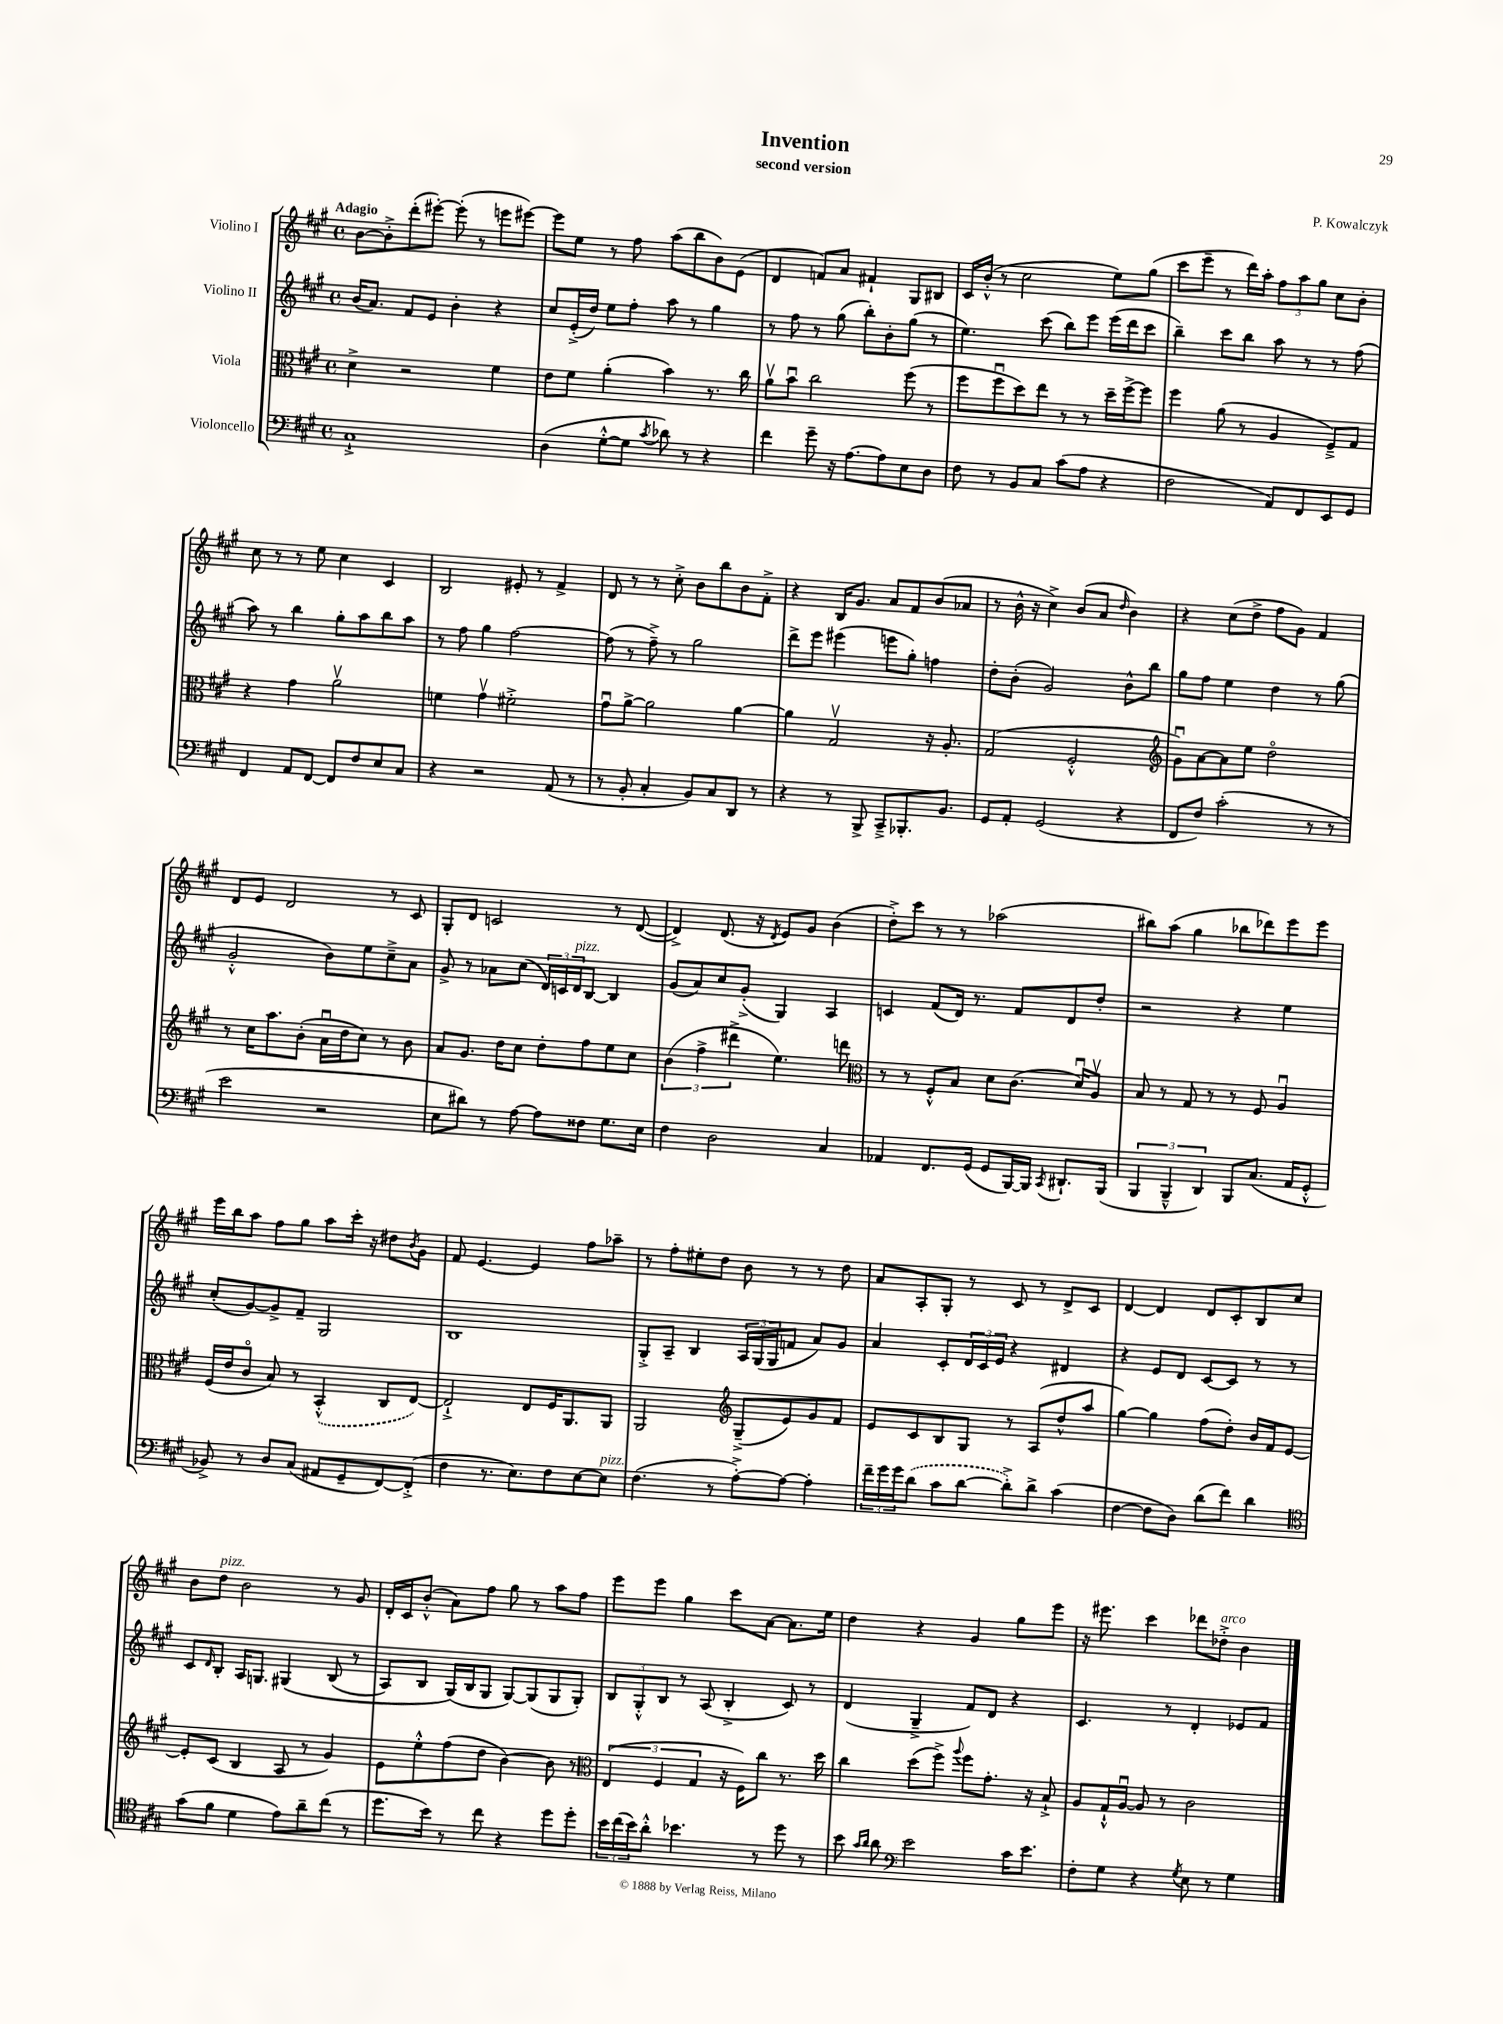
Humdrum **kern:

**kern	**kern	**kern	**kern
*staff4	*staff3	*staff2	*staff1
*clefF4	*clefC3	*clefG2	*clefG2
*k[f#c#g#]	*k[f#c#g#]	*k[f#c#g#]	*k[f#c#g#]
*M4/4	*M4/4	*M4/4	*M4/4
*met(c)	*met(c)	*met(c)	*met(c)
1C#`^	4d^\	(16b/LK	[8b\L
.	.	8.a/J)	.
.	.	.	8b'^\]
.	2r	8f#/L	(8ddd'\
.	.	8e/J	[8eee#'\J)
.	.	4b'\	(8eee#'\]
.	.	.	8r
.	4f#\	4r	8eee\L
.	.	.	[8eee#\J)
=	=	=	=
(4D\	8e\L	8cc#/L	8eee#\]L
.	8f#\J	(16e'^/L	8ee\J
.	.	16dd/JJ)	.
[8G#'^^\L	(4a'\	8ee\L	8r
8G#\]J	.	8ff#'\J	8ff#\
8qc#/	.	.	.
8d-\)	4b\)	8aa\	(8aa\L
8r	.	8r	8bb\
4r	8.r	4gg#\	8b\)
.	.	.	(8e\J
.	16cc#\	.	.
=	=	=	=
4f#\	8av\L	8r	4d/
.	8bu\J	8ff#\	.
8g#~\	2cc#\	8r	8f/L)
16r	.	(8gg#\	8a/J
[8.A\L	.	.	.
.	.	8bb'\L)	4f#`/
8A\]	.	8b'\	.
8E\	(8ff#\	(8gg#\J	8G#/L
8D\J	8r	8r	8B#/J
=	=	=	=
8F#\	8ff#\L	4.ee\)	16c#/LL
.	.	.	(16b'^^/JJ
8r	8ff#u\	.	8r
8BB/L	8dd\)	.	2cc#\
8C#/J	8ee\J	(8ccc#\	.
(8c#\L	8r	8bb\L)	.
8A\J	8r	8eee\J	.
4r	16dd~\LL	(16eee\LL	8ee\L)
.	[16ff#^\J	16ddd\J	.
.	8ff#\]J	8ccc#\J	(8gg#\J
=	=	=	=
2F#\	4ff#\	4bb~\)	8ccc#\L
.	.	.	8eee~\J
.	(8a\	8ccc#\L	8r
.	8r	8bb\J	16ddd\LL)
.	.	.	16aa'\JJ
8AA/L)	4A/	8aa\	12ff#\L
.	.	.	12aa\
8FF#/	.	8r	.
.	.	.	12gg#\J
8EE/	8F#~^/L)	8r	8cc#\L
8GG#/J	8G#/J	(8ff#\	8b'\J
=	=	=	=
4FF#/	4r	8aa\)	8cc#\
.	.	8r	8r
8AA/L	4g#\	4bb\	8r
[8FF#/J	.	.	8ee\
8FF#/]L	2av\	8gg#'\L	4cc#\
8F#/	.	8aa\	.
8E/	.	8bb\	4c#/
8C#/J	.	8aa\J	.
=	=	=	=
4r	4f\	8r	2B/
.	.	8ff#\	.
2r	4g#v\	4gg#\	.
.	2f#'^\	[2ff#\	8e#'/
.	.	.	8r
(8AA/	.	.	4f#^/
8r	.	.	.
=	=	=	=
8r	8g#u\L	(8ff#\]	8d/
8BB'/	[8a^\J	8r	8r
4C#'/	2a\]	8ff#~^\)	8r
.	.	8r	8cc#'^\
8BB/L)	.	2gg#\	8b\L
8C#/	.	.	8bb\
8DD/J	[4a\	.	8b\
8r	.	.	8f#'^\J
=	=	=	=
4r	4a\]	8ddd^\L	4r
.	.	8eee\J	.
8r	2G#v/	(4eee#\	16B/LK
.	.	.	8.g#/J
8BBB^/	.	.	.
8CC#~^/L	.	8eee\L	8a/L
8.BBB-'/	.	8gg#'\J)	8f#/
.	16r	4ff\	(8b/
8.BB/J	8.A'/	.	.
.	.	.	8a-/J
=	=	=	=
8GG#/L	(2G#/	8dd'\L	8r
8AA'/J	.	(8b'\J	16b^^\
.	.	.	16r
(2GG#/	.	2g#/)	4cc#^\)
.	2F#'^^/	.	(8b/L
.	.	.	8a/J
.	.	.	16qqdd/
4r	.	8b^^\L	4b\)
.	.	8bb\J	.
=	=	=	=
*	*clefG2	*	*
8FF#/L	8g#u\L)	8gg#\L	4r
8F#/J)	[8a\	8ff#\J	.
(2c#'\	8a\]	4ee\	(8cc#\L
.	8ee\J	.	8dd^\J
.	2ddo\	4dd\	8ff#\L
.	.	.	8g#\J)
8r	.	8r	4f#/
8r	.	(8gg#\	.
=	=	=	=
2e\	8r	2g#'^^/	8d/L
.	16cc#\LK	.	8e/J
.	8.aa\	.	.
.	.	.	2d/
.	(8b'\J	.	.
2r	16au\LL	8b\L)	.
.	16dd\J	.	.
.	8cc#\J)	8ee\	.
.	8r	8cc#~^\	8r
.	8b\	8a\J	8c#/
=	=	=	=
8E\L	8a/L	8g#^/	8G#'/L
8d#\J)	8.g#/J	8r	8d/J
8r	.	8a-\L	2c/
.	16dd\LK	.	.
[8A\	8cc#\J	(8cc#\J	.
8A\]L	8dd'\L	24d/LL)	.
.	.	24c/	.
.	.	24d/J	.
8F##\J	8ff#\	[8B/J	.
8.G#\L	8ee\	4B/]	8r
.	8cc#\J	.	([8d/
16E\Jk	.	.	.
=	=	=	=
4F#\	(6b\	(8g#/L	4d^/])
.	.	8a/)	.
.	6ff#^\	.	.
2D\	.	8cc#/	(8.d/
.	6ddd#^\	.	.
.	.	(8g#'^/J	.
.	.	.	16r
.	.	.	8qd/
.	4.ee\)	4G#/)	8e/L)
.	.	.	8g#/J
4C#/	.	4A/	(4b\
.	8ddd\	.	.
=	=	=	=
*	*clefC3	*	*
4AA-/	8r	4c/	8dd'^\L)
.	8r	.	8ccc#\J
8.FF#/L	8F#'^^/L	(8f#/L	8r
.	8B/J	16d/Jk)	8r
(16GG#/Jk	.	8.r	.
8GG#/L	8d\L	.	(2aa-\
[16BBB/L)	(8.c#\J	8f#/L	.
16BBB/]JJ	.	.	.
8qCC#/	.	.	.
8.DD#`/L	.	8d/	.
.	16du/LK)	.	.
.	8Av/J	8dd'/J	.
(16BBB/Jk	.	.	.
=	=	=	=
6BBB/	8B/	2r	8bb#\L)
.	8r	.	(8aa\J
6BBB~^^/	.	.	.
.	8G#/	.	4gg#\
6DD/)	.	.	.
.	8r	.	.
8BBB/L	8r	4r	8bb-\L
(8.C#/J	8F#/	.	8ddd-\)
.	4Au/	4ee\	8eee\
16AA/LK	.	.	.
8GG#'^^/J	.	.	8eee\J
=	=	=	=
8BB-^/)	(16F#/LL	(8cc#'/L	16eee\LL
.	16e/J	.	16bb\J
8r	8c#o/J	[8g#/)	8aa\J
8D/L	8B/)	8g#^/]	8ff#\L
(8C#/J	8r	8f#~/J	8gg#\J
8AA#/L	(4BB'^^/	2G#/	8aa\L
8GG#~/	.	.	16ccc#'\Jk
.	.	.	16r
[8FF#/)	8C#/L	.	8dd#\L
.	.	.	8qb/
(8FF#'^/]J	[8E/J)	.	8g#\J
=	=	=	=
4F#\	2E`^/]	1B	8f#/
.	.	.	[4.e/
8.r	.	.	.
8.E\L)	.	.	.
.	8E/L	.	4e/]
8F#\	16F#/K	.	.
.	8.AA/	.	.
[8E\	.	.	8ff#\L
8E\]J	8AA/J	.	8aa-~\J
=	=	=	=
(4.F#\	2AA/	8G#'^/L	8r
.	.	8A~/J	8ff#'\L
.	.	4B/	8ee#'\
8r	.	.	8dd\J
*	*clefG2	*	*
[8A'^\L)	(8G#~^/L	24A/LL	8b\
.	.	(24G#/	.
.	.	24G#/J	.
8A\_J	8e/)	8f/J	8r
4A'\]	8g#/	8a/L)	8r
.	8f#/J	8g#/J	8dd\
=	=	=	=
24f#~\LL	8e/L	4a/	8a/L
24g#\	.	.	.
24g#\J	.	.	.
(8d\J	8c#/	.	8A'/
8c#\L	8B/	8c#'/L	8G#'/J
[8d\J	8G#/J	24d/L	8r
.	.	24c#/	.
.	.	24e/JJ	.
8d'^\]L)	8r	4r	8c#/
8d^\J	(8A/L	.	8r
(4c#\	8dd^^/	4d#/	8d^/L
.	8aa/J	.	8c#/J
=	=	=	=
[4F#\	[4gg#\)	4r	[4d/
8F#\]L	4gg#\]	8e/L	4d/]
8D\J)	.	8d/J	.
(8d\L	(8ff#\L	[8c#/L	8d/L
8f#\J)	8dd'\J)	8c#/]J	8c#'/
4d\	16b/LL	8r	8B/
.	16f#/J	.	.
.	[8e/J	8r	8cc#/J
=	=	=	=
*clefC4	*	*	*
(8g#\L	8e'/]L	8c#/L	8b\L
.	.	16qqd/	.
8f#\J	(8c#/J	8B'/J	8dd\J
4d\	4B/	16A/LK	2b\
.	.	8.G/J	.
8e\L)	8A/	&(4G#/	.
8a~\	8r	.	.
(8cc#\J	4g#/)	(8B/	8r
8r	.	8r	8g#/
=	=	=	=
8.dd\L	8e\L	8A/L)	16d'/LL
.	.	.	16c#/J
.	8ee'^^\	8B/J	(8b'^^/J
16b\Jk)	.	.	.
8r	(8ff#\	(16G#/LL&)	8a\L)
.	.	16B/J	.
8cc#\	8dd\J	8G#/J	8ff#\J
4r	[4b\)	[8G#/L)	8gg#\
.	.	(8G#/]	8r
8dd\L	8b\]	8G#/	8aa\L
8dd'\J	8r	8G#'/J)	8ff#\J
=	=	=	=
*	*clefC3	*	*
24b\LL	(6E/	12B/L	8eee\L
(24cc#\	.	.	.
24b\J)	.	12G#'^^/	.
8a'^^\J	.	.	8eee\J
.	6F#/	12B/J	.
4.b-\	.	8r	4gg#\
.	6G#/	.	.
.	.	(8A/	.
.	16r	4B'^/	8ccc#\L
.	16F#\LK)	.	.
8r	8cc#\J	.	[8a\J
8dd\	8.r	8c#/)	8.a\]L
8r	.	8r	.
.	16dd\	.	16ee\Jk
=	=	=	=
8b\	4cc#\	(4d/	4dd\
16qqg#/LL	.	.	.
16qqa/JJ	.	.	.
8a\	.	.	.
*clefF4	*	*	*
2e\	(8dd\L	4G#~^/	4r
.	8ff#^\J)	.	.
.	8qqaa/	.	.
.	8ff#\L	8f#/L)	4g#/
.	8.g#'\J	8d/J	.
16c#\LK	.	4r	8gg#\L
8.e\J	16r	.	.
.	8B`^/	.	8eee\J
=	=	=	=
8F#'\L	8A/L	4.c#/	16r
.	.	.	8.eee#\
8G#\J	16G#`^^/L	.	.
.	[16Au/JJ	.	.
4r	8A/]	.	4ccc#\
.	8r	8r	.
8qG#/	.	.	.
8E\	2c#\	4d'/	8ddd-\L
8r	.	.	8dd-'^\J
4G#\	.	8e-/L	4b\
.	.	8f#/J	.
==	==	==	==
*-	*-	*-	*-
